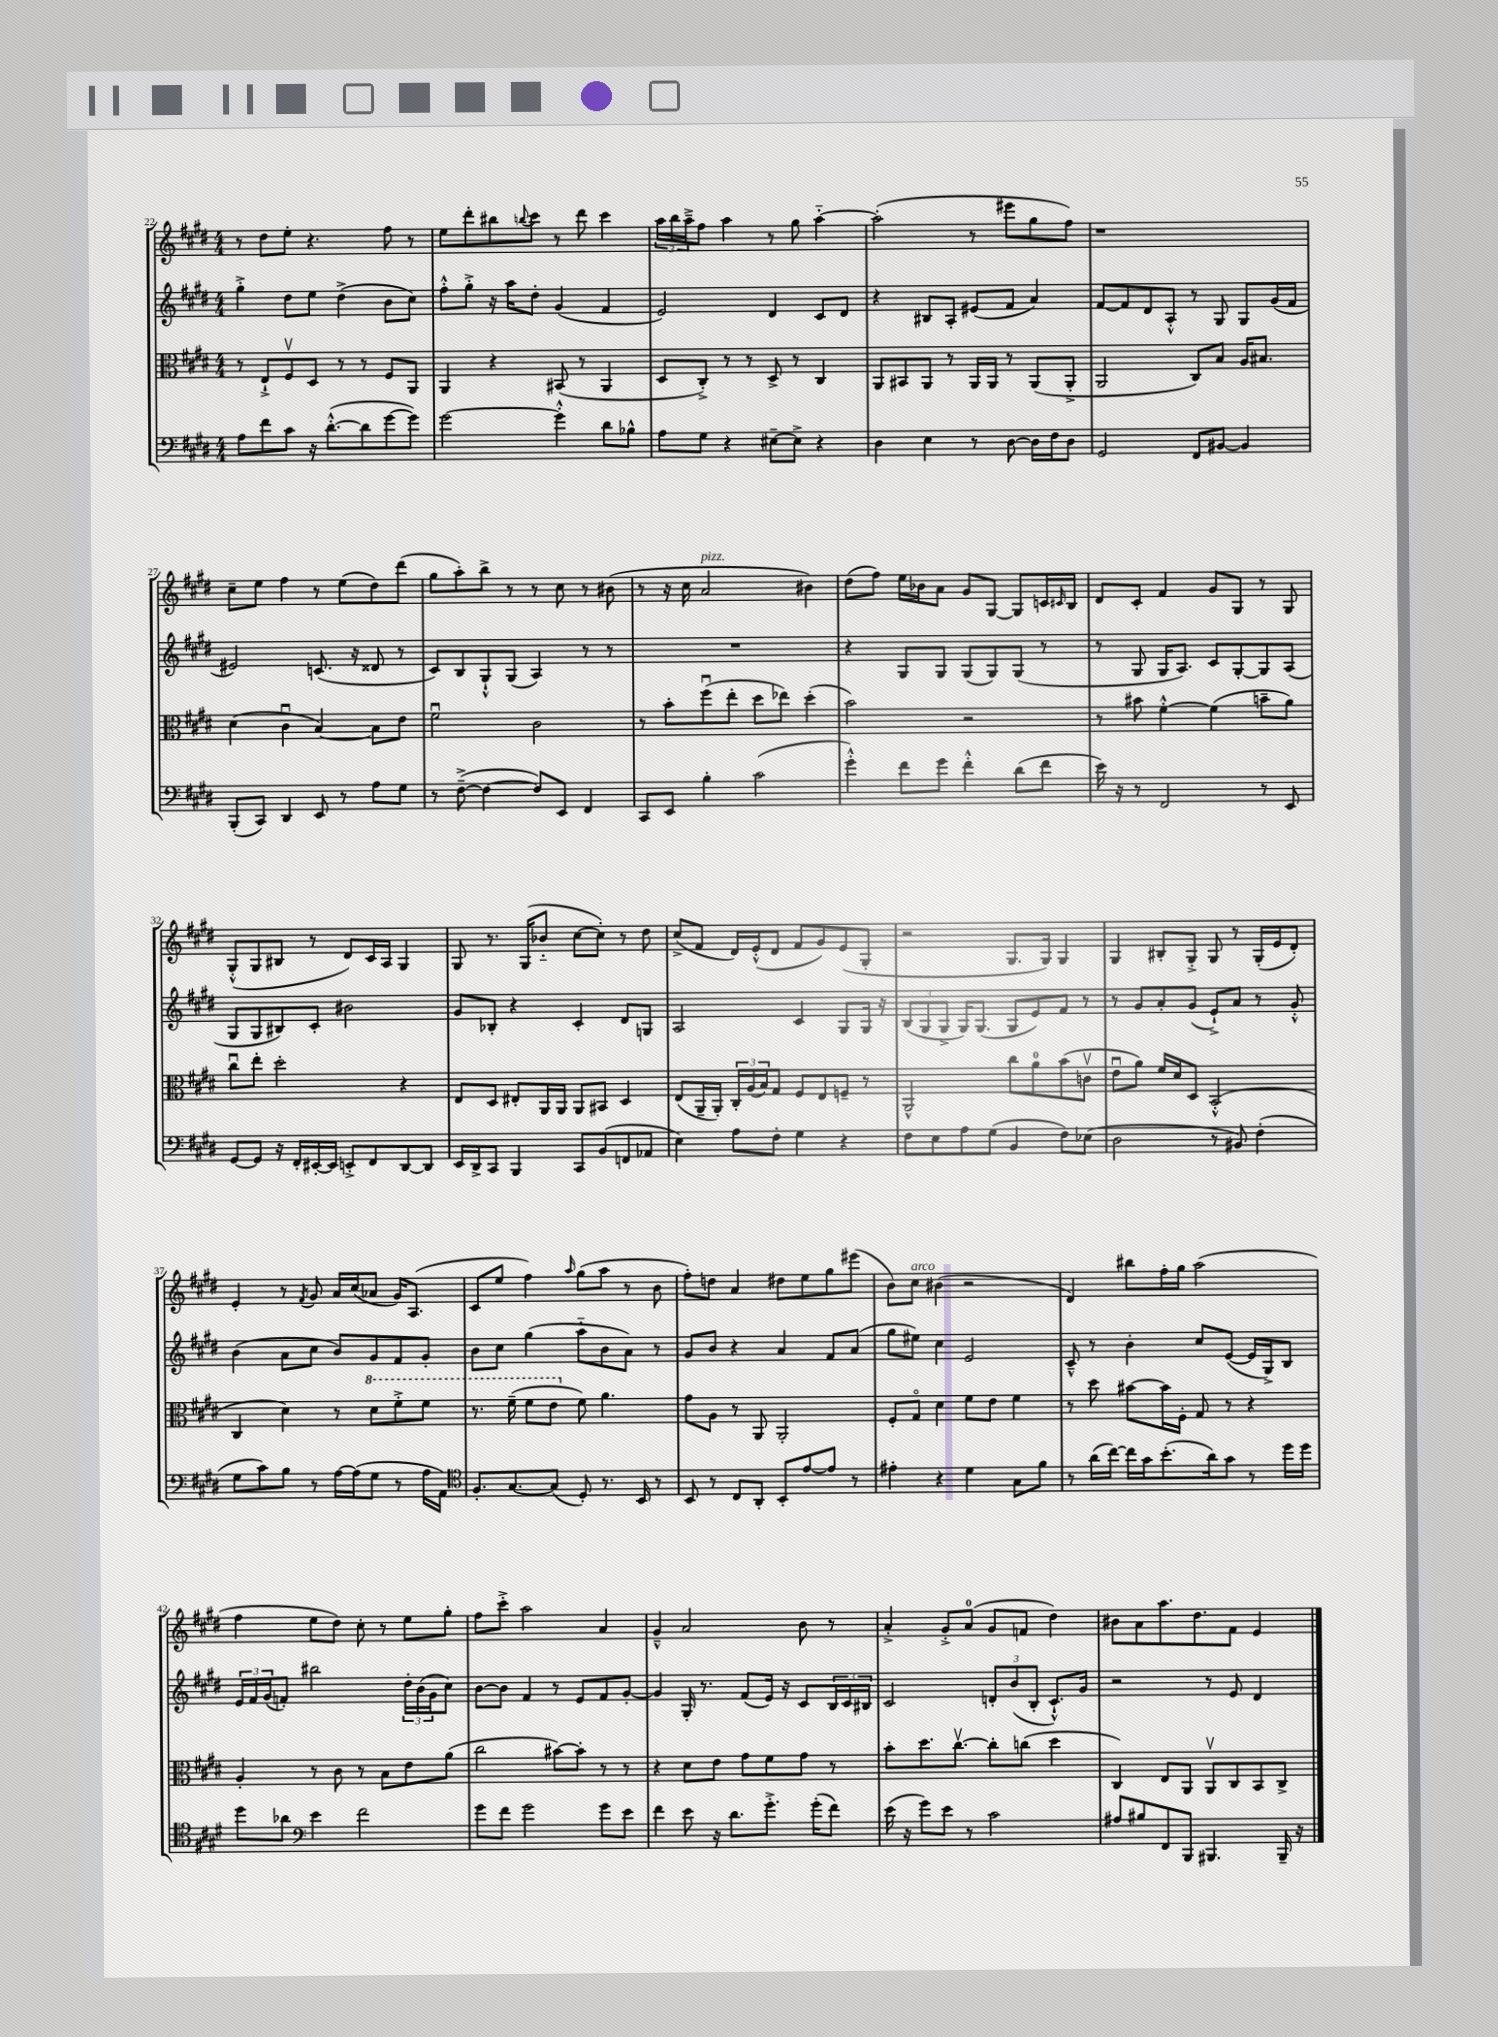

**kern	**kern	**kern	**kern
*staff4	*staff3	*staff2	*staff1
*clefF4	*clefC3	*clefG2	*clefG2
*k[f#c#g#d#]	*k[f#c#g#d#]	*k[f#c#g#d#]	*k[f#c#g#d#]
*M4/4	*M4/4	*M4/4	*M4/4
8A	8r	4gg#'^	8r
8f#	8E`^	.	8dd#
8c#	8F#v	8dd#	8ee'
16r	8D#	8ee	4.r
([8.d#'^^	.	.	.
.	8r	(4dd#^	.
8d#]	8r	.	.
[8g#	8F#	8b	8ff#
8g#])	8AA	8cc#)	8r
=	=	=	=
[2g#	4AA	8ff#'^^	8ee
.	.	8gg#'^	8ddd#'
.	4r	16r	8bb#
.	.	16aa	.
.	.	.	8qqbb
.	.	8dd#'	8ccc#
4g#'^^]	(8BB#	(4g#	8r
.	8r	.	8ddd#
8d#	4AA	4f#	4ccc#
8B-^^	.	.	.
=	=	=	=
8A	8D#	2e)	24aa
.	.	.	24bb
.	.	.	24aa~^
8G#	8C#'^)	.	8ff#
4r	8r	.	4aa
.	8r	.	.
[8E#~	8D#^	4d#	8r
8E#^]	8r	.	8gg#
4r	4C#	8c#	[4aa'~
.	.	8d#	.
=	=	=	=
4D#	8AA	4r	(2aa']
.	8BB#	.	.
4E	8AA	8B#	.
.	8r	8A'	.
8r	16AA	(8e#	8r
.	16AA	.	.
[8D#	8r	8f#	8eee#
16D#]	(8AA	4a)	8gg#
16F#	.	.	.
8D#	8AA'^	.	8ff#)
=	=	=	=
2GG#	2AA	[8f#	1r
.	.	8f#]	.
.	.	8d#	.
.	.	8A'^^	.
8FF#	8C#)	8r	.
[8BB#	8B	8G#	.
4BB#]	16A	8G#	.
.	8.B#	.	.
.	.	(16g#	.
.	.	16f#	.
=	=	=	=
(8BBB'	(4d#	2e#)	8cc#~
8CC#)	.	.	8ee
4DD#	4c#u	.	4ff#
8EE	[4B)	(8.c	8r
8r	.	.	(8ee
.	.	16r	.
8A	8B]	8d##	8dd#)
8G#	8e	8r	(8ddd#
=	=	=	=
8r	2f#u	8c#)	8gg#
([8F#~^	.	8B	8aa')
4F#_	.	8G#`^^	8bb^
.	.	(8G#	8r
8F#])	2c#	4A)	8r
8EE	.	.	8cc#
4FF#	.	8r	8r
.	.	8r	(8b#
=	=	=	=
8CC#	8r	1r	8r
8EE	8b'	.	16r
.	.	.	16cc#
4B'	(8ff#u	.	2a
.	8ee'	.	.
(2c#	8dd#	.	.
.	8ee-)	.	.
.	(4dd#'	.	4b#)
=	=	=	=
4g#'^^)	2b)	4r	(8dd#
.	.	.	8ff#)
8f#	.	8G#	16ee
.	.	.	16b-
8g#	.	8G#	8a
4f#'^^	2r	(8G#	8g#
.	.	8G#)	[8G#
(8d#	.	(8G#	8G#]
8f#	.	8r	16c
.	.	.	16qqc#
.	.	.	16B
=	=	=	=
16e)	8r	8r	8d#
16r	.	.	.
8r	8b#	8G#	8c#'
2FF#	[4f#'^^	16G#	4f#
.	.	8.A)	.
.	(4f#]	8c#	8g#
.	.	[8G#'	8G#
8r	8b~	8G#]	8r
8EE	8a)	(8A	8G#
=	=	=	=
[8GG#	8cc#u	8G#	(8G#'^^
8GG#]	8ee'	8G#	8G#
16r	2dd#'	8B#)	8B#
16FF#'	.	.	.
[16EE#'	.	8c#'	8r
16EE#]	.	.	.
8EE'^	.	2b#	8d#)
8FF#	.	.	16c#
.	.	.	16A
[8DD#	4r	.	4G#
8DD#]	.	.	.
=	=	=	=
16EE	8E	8g#	8G#
16DD#^	.	.	.
8CC#	8D#	8B-'	8.r
4BBB	8E#'	4r	.
.	.	.	(16G#
.	16AA	.	8b-'~
.	16AA	.	.
8CC#	8AA	4c#'	[8cc#
(8BB	8BB#	.	8cc#'])
8FF	4D#	8d#	8r
8AA-	.	8G	8dd#
=	=	=	=
4E)	(8E	2A	(8cc#^
.	16AA~	.	8f#
.	16AA')	.	.
8A	24C#'	.	16d#)
.	(24A	.	.
.	.	.	(16e'^^
.	24B)	.	.
8F#'	8G#	.	8d#
4G#	8F#	4c#	8f#
.	8E	.	8g#)
4r	8F~	8G#	(8e
.	8r	16G#	8G#'
.	.	16r	.
=	=	=	=
8F#	2AA^^	(12B	2r
.	.	12G#	.
8E	.	.	.
.	.	12G#^	.
8A	.	16G#)	.
.	.	(8.G#	.
(8G#	.	.	.
4BB	8cc#	8G#	8.G#
.	8a	8e)	.
.	.	.	16G#)
8F#)	(8b	8f#	4G#
(8E-	8cv	8r	.
=	=	=	=
2D#	8eu	8r	4G#
.	8a)	8g#	.
.	16f#	8a'	8B#'
.	16d#	.	.
.	8D#	(8g#	8G#'^
8r	(2BB'^^	8e`^)	8G#
8BB#)	.	8a	8r
(4F#'	.	8r	(16G#'
.	.	.	16e
.	.	8g#'^^	8d#')
=	=	=	=
8G#	4C#	(4b	4e'
8c#)	.	.	.
8B	4d#)	8a	8r
.	.	.	8qf#
8r	.	8cc#	8g#
[16A	8r	8b)	16a
(16A]	.	.	(16cc#
8G#	8dd#	8g#	8a-
8r	8ff#'^	8f#	16g#)
.	.	.	(8.A
16A	8ff#	8g#'	.
16AA)	.	.	.
=	=	=	=
*clefC4	*	*	*
8.F#'	8.r	8b	8c#
.	.	8cc#	8ee
[8.G#	(16ff#~	.	.
.	8ff#	(4gg#	4ff#)
(8G#]	8ee	.	.
.	.	.	16qqaa
8D#')	8f#)	8aa'~	(8gg#
8.r	4.a	8b	8aa
.	.	8a)	8r
16BB	.	.	.
8r	.	8r	8b
=	=	=	=
8BB	8g#	8g#	8ff#')
8r	8A	8b	8dd
8C#	8r	4r	4a
8AA'	8AA	.	.
8BB'	2AA'	4a	8dd#
[8e	.	.	8ee
8e]	.	8f#	8gg#
8r	.	(8a	(8eee#
=	=	=	=
4e#'	8F#'	8gg#	8b)
.	8G#o	8ee#)	8cc#
4r	4d#	4cc#	(4b#
4d#	8f#	2e	2r
.	8e	.	.
8G#	4f#	.	.
8f#	.	.	.
=	=	=	=
8r	8r	8c#~^^	4d#)
(16a	8dd#	8r	.
[16cc#)	.	.	.
16cc#]	[8b#	4b'	8bb#
16g#	.	.	.
(8.b'	16b#]	.	16ff#'
.	16F#'	.	16gg#
.	8G#	8cc#	(2aa
16a)	.	.	.
8g#	8r	([8e	.
8r	4r	16e]	.
.	.	16G#^)	.
16dd#	.	8B	.
16dd#	.	.	.
=	=	=	=
8dd#	4A'	24e	4ff#
.	.	24f#	.
.	.	(24g#	.
8a-	.	8f')	.
*clefF4	*	*	*
4e	8r	2bb#	8ee
.	8c#	.	8dd#)
2f#	8r	.	8cc#'
.	8B	.	8r
.	8e	24dd#'	8ee
.	.	(24b	.
.	.	24g#	.
.	(8a	8cc#)	8gg#'
=	=	=	=
8g#	2cc#	[8b	8ff#
8f#	.	8b]	8ccc#'^
2g#	.	4f#	2aa
.	[8b#)	8r	.
.	8b#']	8e	.
8g#	8r	8f#	4a
8e	8r	[8g#'	.
=	=	=	=
4f#	4r	4g#]	4g#~^^
8e	8d#	16G#'	2a
.	.	8.r	.
16r	8e	.	.
8.d#	.	.	.
.	8g#	(8f#	.
8.g#'^	8f#	16e)	.
.	.	16r	.
.	8g#	8c#	8b
(16g#'	.	.	.
8f#)	8r	24B	8r
.	.	24c#	.
.	.	24B#	.
=	=	=	=
(16e	8b'	2c#	4a'^
16r	.	.	.
8g#)	8.dd#	.	.
8e	.	.	8g#'^
.	[8.cc#v	.	.
8r	.	.	(8a
2c#	8cc#']	12d'	8g#
.	.	(12b	.
.	(8cc	.	8f
.	.	12B'	.
.	4dd#	8.c#`^^)	4dd#)
.	.	16g#	.
=	=	=	=
8A#	4C#)	2r	8b#
8B#	.	.	8a
8FF#	8E	.	8.aa
8BBB	8AA	.	.
.	.	.	8.dd#
4.BBB#	8AAv	8r	.
.	8C#	8e	8f#
.	8BB	4d#	4e
16BBB#~	8C#^	.	.
16r	.	.	.
==	==	==	==
*-	*-	*-	*-
